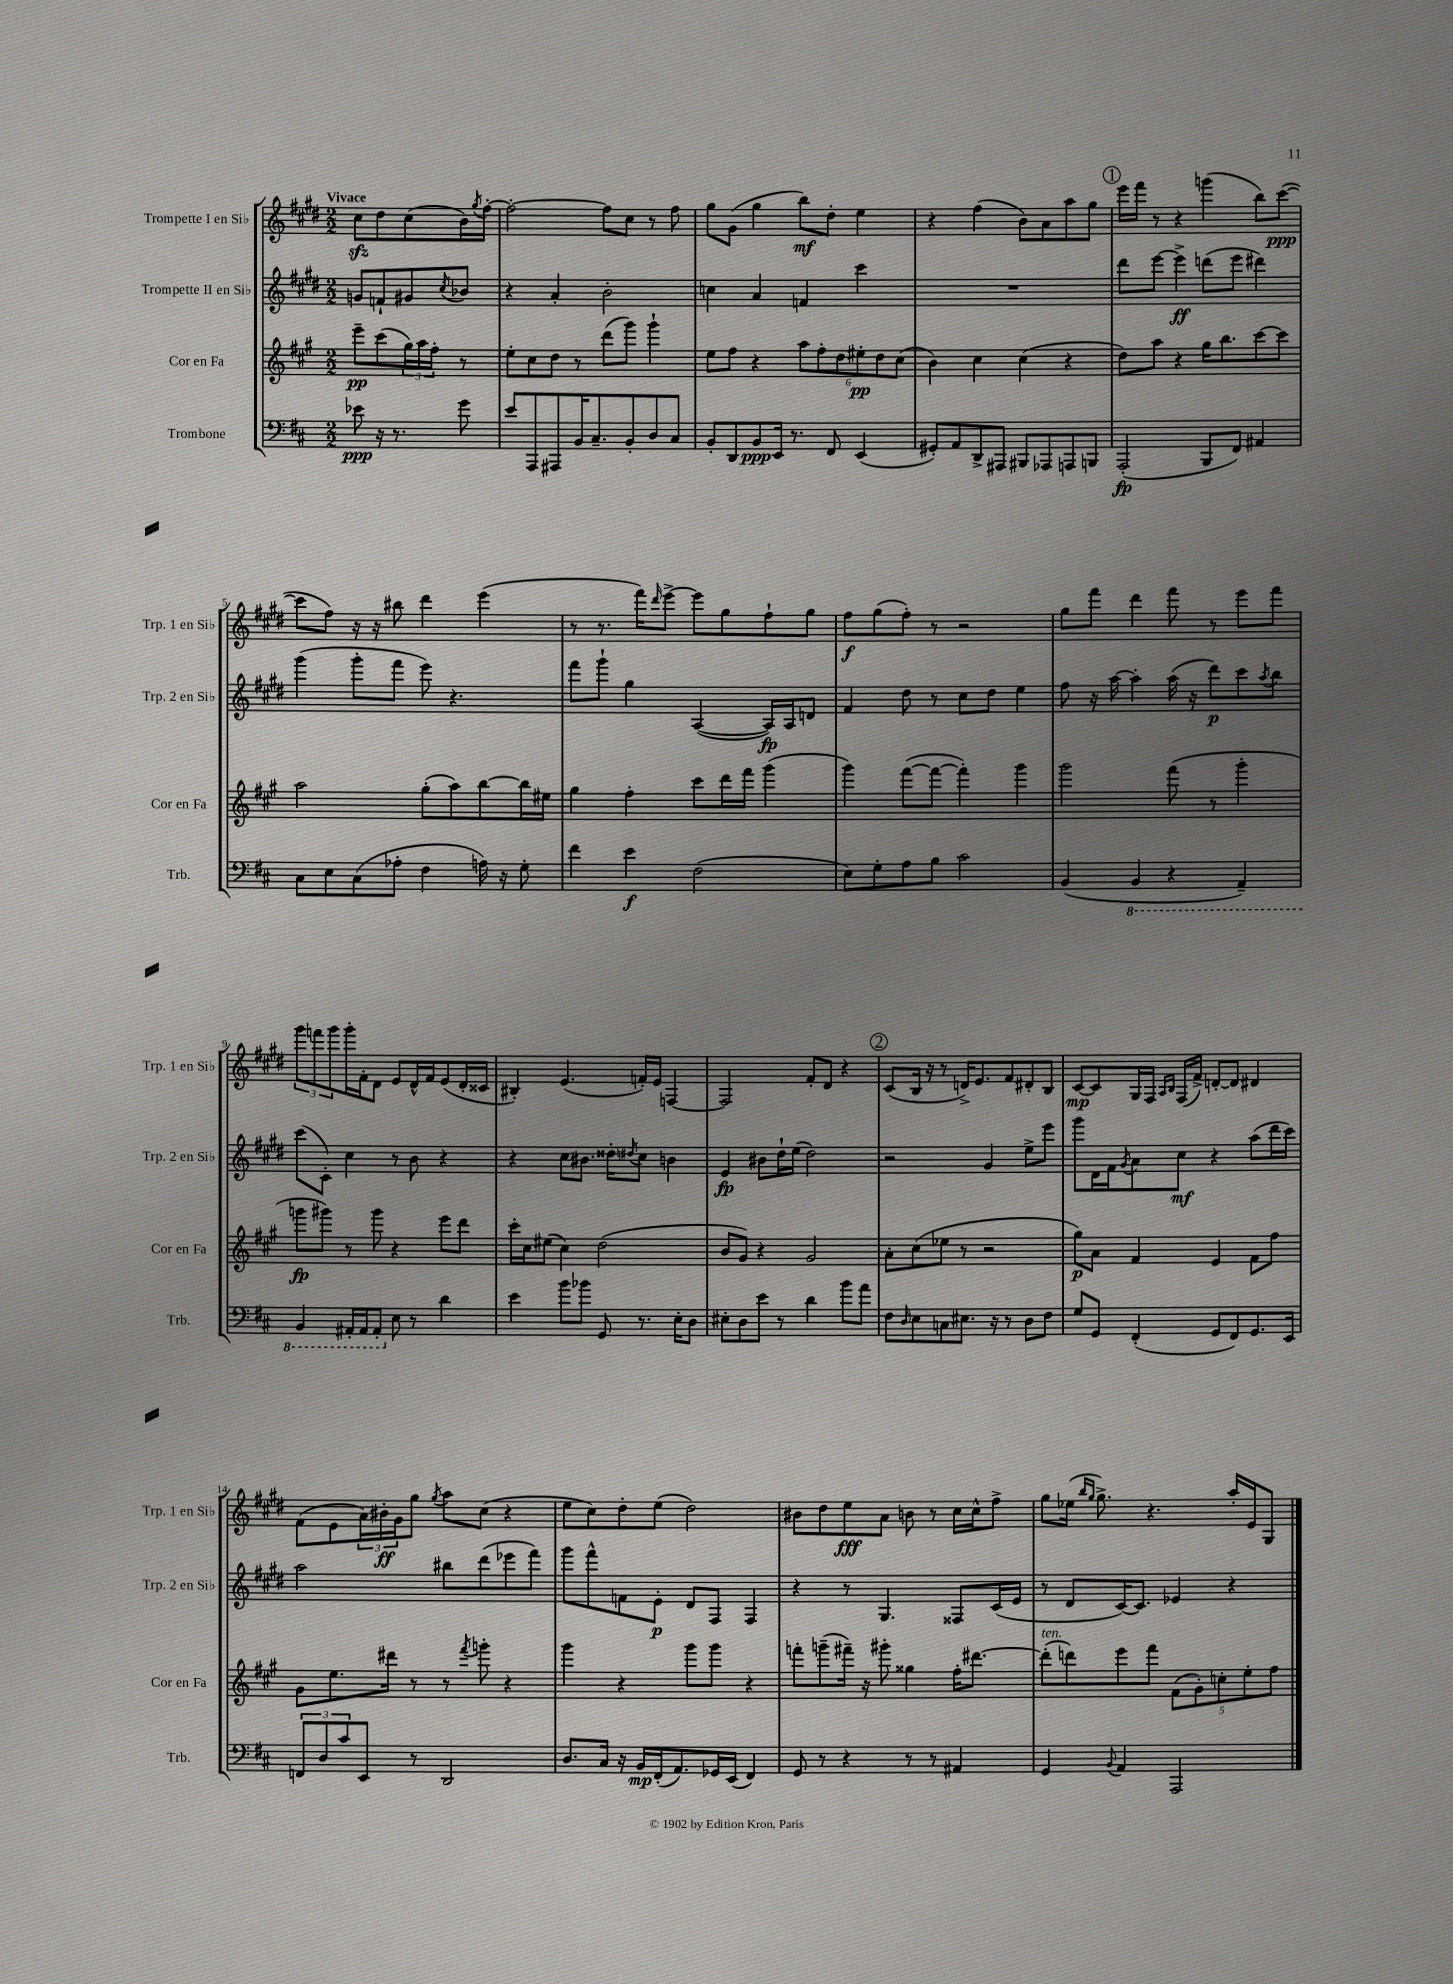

**kern	**kern	**kern	**kern
*staff4	*staff3	*staff2	*staff1
*clefF4	*clefG2	*clefG2	*clefG2
*k[f#c#]	*k[f#c#g#]	*k[f#c#g#d#]	*k[f#c#g#d#]
*M2/2	*M2/2	*M2/2	*M2/2
8e-\	8eee~\L	8g/L	8cc#\L
16r	(8ccc#\	8f`/	8dd#\
8.r	.	.	.
.	24gg#\L)	8g#/	(8cc#\
.	24aa\	.	.
.	24ff#'\JJ	.	.
.	.	8qcc#/	.
8g\	8r	8b-/J	16b\L)
.	.	.	8qgg#/
.	.	.	[16ff#'\JJ
=	=	=	=
8e/L	8ee'\L	4r	2ff#'\_
8AAA/	8cc#\	.	.
8AAA#/	8dd\J	4a'/	.
16BB/K	8r	.	.
8.C#~/	.	.	.
.	(8ddd\L	2b'\	8ff#\]L
8BB'/	8ggg#\J)	.	8cc#\J
8D/	4ggg#`\	.	8r
8C#/J	.	.	8ff#\
=	=	=	=
8BB'/L	8ee\L	4cc\	8gg#\L
8DD/	8ff#\J	.	(8g#\J
8BB/	4r	4a/	4gg#\
16EE/Jk	.	.	.
8.r	.	.	.
.	12aa\L	4f/	8bb\L)
.	12ff#'\	.	.
8FF#/	.	.	8dd#'\J
.	12dd\	.	.
(4EE/	12ee#'\	4ccc#\	4ee\
.	12dd\	.	.
.	(12cc#\J	.	.
=	=	=	=
8GG#'/L)	4b\)	1r	4r
8AA/	.	.	.
8DD^/	4cc#\	.	(4ff#\
8AAA#/J	.	.	.
8BBB#/L	(4cc#\	.	8b\L)
8AAA-/	.	.	8a\
8AAA/	4r	.	8aa\
8BBB/J	.	.	8gg#\J
=	=	=	=
(2AAA'/	8dd\L)	8ddd#\L	16eee\LL
.	.	.	16fff#\JJ
.	8aa\J	[8eee\J	8r
.	4r	4eee^\]	4r
8BBB/L	16gg#\LK	(8ddd\L	(4ggg\
.	8.bb\	.	.
8FF#/J)	.	8eee\J	.
4AA#/	[8ccc#\	4ddd#\)	8bb\L)
.	8ccc#\]J	.	([8ccc#\J
=	=	=	=
8C#\L	2aa\	(4ggg#\	8ccc#\]L
8E\	.	.	8ff#\J)
(8C#\	.	8ggg#'\L	16r
.	.	.	16r
8A-'\J	.	8fff#\J	8bb#\
4F#\	(8gg#'\L	8eee\)	4ddd#\
.	8aa\)	4.r	.
16A\)	[8bb\	.	(4eee\
16r	.	.	.
8G'\	16bb\]L	.	.
.	16ee#\JJ	.	.
=	=	=	=
4f#\	4gg#\	8fff#\L	8r
.	.	8ggg#`\J	8.r
4e\	4ff#'\	4gg#\	.
.	.	.	16fff#\LK)
.	.	.	16qqddd#/
.	.	.	[8eee^\J
(2F#\	8ccc#\L	([4A/	8eee\]L
.	16ddd\L	.	8gg#\
.	16fff#\JJ	.	.
.	(4ggg#\	16A/]LL)	8ff#`\
.	.	16A/J	.
.	.	8d/J	8gg#\J
=	=	=	=
8E\L)	4ggg#\)	4f#/	8ff#\L
8G'\	.	.	(8gg#\
8A\	([8fff#\L	8dd#\	8ff#'\J)
8B\J	8fff#\_J	8r	8r
2c#\	4fff#'\])	8cc#\L	2r
.	.	8dd#\J	.
.	4ggg#\	4ee\	.
=	=	=	=
(4BB/	2ggg#\	8ff#\	8gg#\L
.	.	16r	8fff#\J
.	.	[16aa\	.
4BBB/	.	4aa'\]	4ddd#\
4r	(8fff#\	(16aa\	8fff#\
.	.	16r	.
.	8r	8ddd#\L)	8r
4AAA~/)	4ggg#'\	8ccc#\	8eee\L
.	.	8qaa/	.
.	.	8bb\J	8fff#\J
=	=	=	=
4BBB/	8ggg\L	(8ccc#\L	12ggg#\L
.	.	.	12fff\
.	8ggg#\J)	8c#'\J)	.
.	.	.	12ggg#\
16AAA#'/LL	8r	4cc#\	16ggg#'\L
16AAA#/J	.	.	16f#'\J
8AAA#'/J	8ggg#\	.	8d#\J
8E\	4r	8r	8e/L
8r	.	8b\	16d#^^/L
.	.	.	16f#/J
4d\	8eee\L	4r	(8e/
.	8ddd\J	.	16d#'/L
.	.	.	16c##/JJ
=	=	=	=
4e\	16ccc#'\LL	4r	4B#'/)
.	16cc#\J	.	.
.	(8ee#\J	.	.
8b\L	4cc#\)	8cc#\L	(4.e/
8b-\J	.	8.b#\J	.
8GG/	(2dd\	.	.
.	.	16dd##'\LK	.
.	.	8qdd#/	.
8.r	.	8cc#\J	16f'/LL)
.	.	.	16e/JJ
.	.	4b\	[4F/
16E'\LK	.	.	.
8D\J	.	.	.
=	=	=	=
8E#'\L	8b/L	4e/	2F/]
8D\	8g#/J)	.	.
8e\J	4r	8b#\L	.
8r	.	16dd#`\L	.
.	.	(16ee\JJ	.
4d\	2g#/	2dd#\)	8f#'/L
.	.	.	8d#/J
8b\L	.	.	4r
8a\J	.	.	.
=	=	=	=
8F#\L	8a'\L	2r	(8c#/L
16qqD/	.	.	.
8E\	(8cc#\	.	16B/Jk
.	.	.	16r
8C\	8ee-\J	.	8r
8.E#\J	8r	.	16d^/LK)
.	.	.	8.e/
.	2r	4g#/	.
16r	.	.	.
8r	.	.	8f#/
8D\L	.	8ee^\L	8d#'/
8F#\J	.	8eee\J	8B/J
=	=	=	=
8G/L	8gg#\L)	8ggg#\L	[8c#/L
8GG/J	8a\J	16d#\L	8c#/]
.	.	16f#\J	.
.	.	8qg#/	.
(4FF#'/	4f#/	8a\	16G#/L
.	.	.	16F#/JJ
.	.	.	16qqA/LL
.	.	.	16qqB/JJ
.	.	8cc#\J	(16F#/LL
.	.	.	16f#^/JJ)
8GG/L	4e/	4r	[8d'/L
8FF#/)	.	.	8d/]J
8.GG/	8f#\L	(8aa\L	4d#/
.	8ff#\J	16ddd#\L	.
16EE/Jk	.	16ccc#\JJ)	.
=	=	=	=
12FF/L	8g#\L	2aa\	(8f#\L
12D/	.	.	.
.	8.ee\	.	8e\
12c#/	.	.	.
8EE/J	.	.	24a\L)
.	.	.	24b#'\
.	16ddd#\Jk	.	.
.	.	.	24g#\J
8r	8r	.	8gg#\J
.	.	.	8qgg#/
2DD/	8r	8bb#\L	8aa\L
.	8qfff#/	.	.
.	8ggg'\	(8ddd#\	(8cc#\J
.	4r	8eee-\	4r
.	.	8fff#\J)	.
=	=	=	=
8.D/L	4ggg#\	8ggg#\L	8ee\L
.	.	8fff#^^\	8cc#\)
16C#/Jk	.	.	.
16r	4r	8f\	8dd#'\
16BB/LL	.	.	.
(16FF#'/J	.	8e'\J	(8ee\J
8.AA/)	.	.	.
.	8ggg#\L	8d#/L	2dd#\)
16GG-/L	8ggg#\J	8F#/J	.
(16EE/JJ	.	.	.
4FF#/)	4r	4F#/	.
=	=	=	=
8GG/	8fff'\L	4r	8b#\L
8r	(8ggg~\	.	8dd#\
4r	16fff#~\Jk)	8r	8ee\
.	16r	.	.
.	8ggg#'\	4.G#/	8a\J
8r	4gg##\	.	8b\
8r	.	.	8r
4AA#/	16ff#'\LK	8F##/L	16cc#\LL
.	[8.ddd#\J	.	16cc#^^\J
.	.	(16c#/L	8ff#^\J
.	.	16e/JJ	.
=	=	=	=
4GG/	(8ddd#'\]L	8r	8gg#\L
.	8ddd\)	8d#/L	(16ee-\Jk
.	.	.	16qqbb/LL
.	.	.	16qqgg#/JJ
.	.	.	8.gg#^\)
8qqBB/	.	.	.
4AA/	8eee\	[16c#/K)	.
.	.	8.c#/]J	.
.	8fff#\J	.	4.r
2AAA/	(10f#\L	4e-/	.
.	10g#'\)	.	.
.	10cc'\	.	.
.	.	4r	16aa'/LL
.	10ee'\	.	.
.	.	.	16e/J
.	.	.	8G#/J
.	10ff#\J	.	.
==	==	==	==
*-	*-	*-	*-
